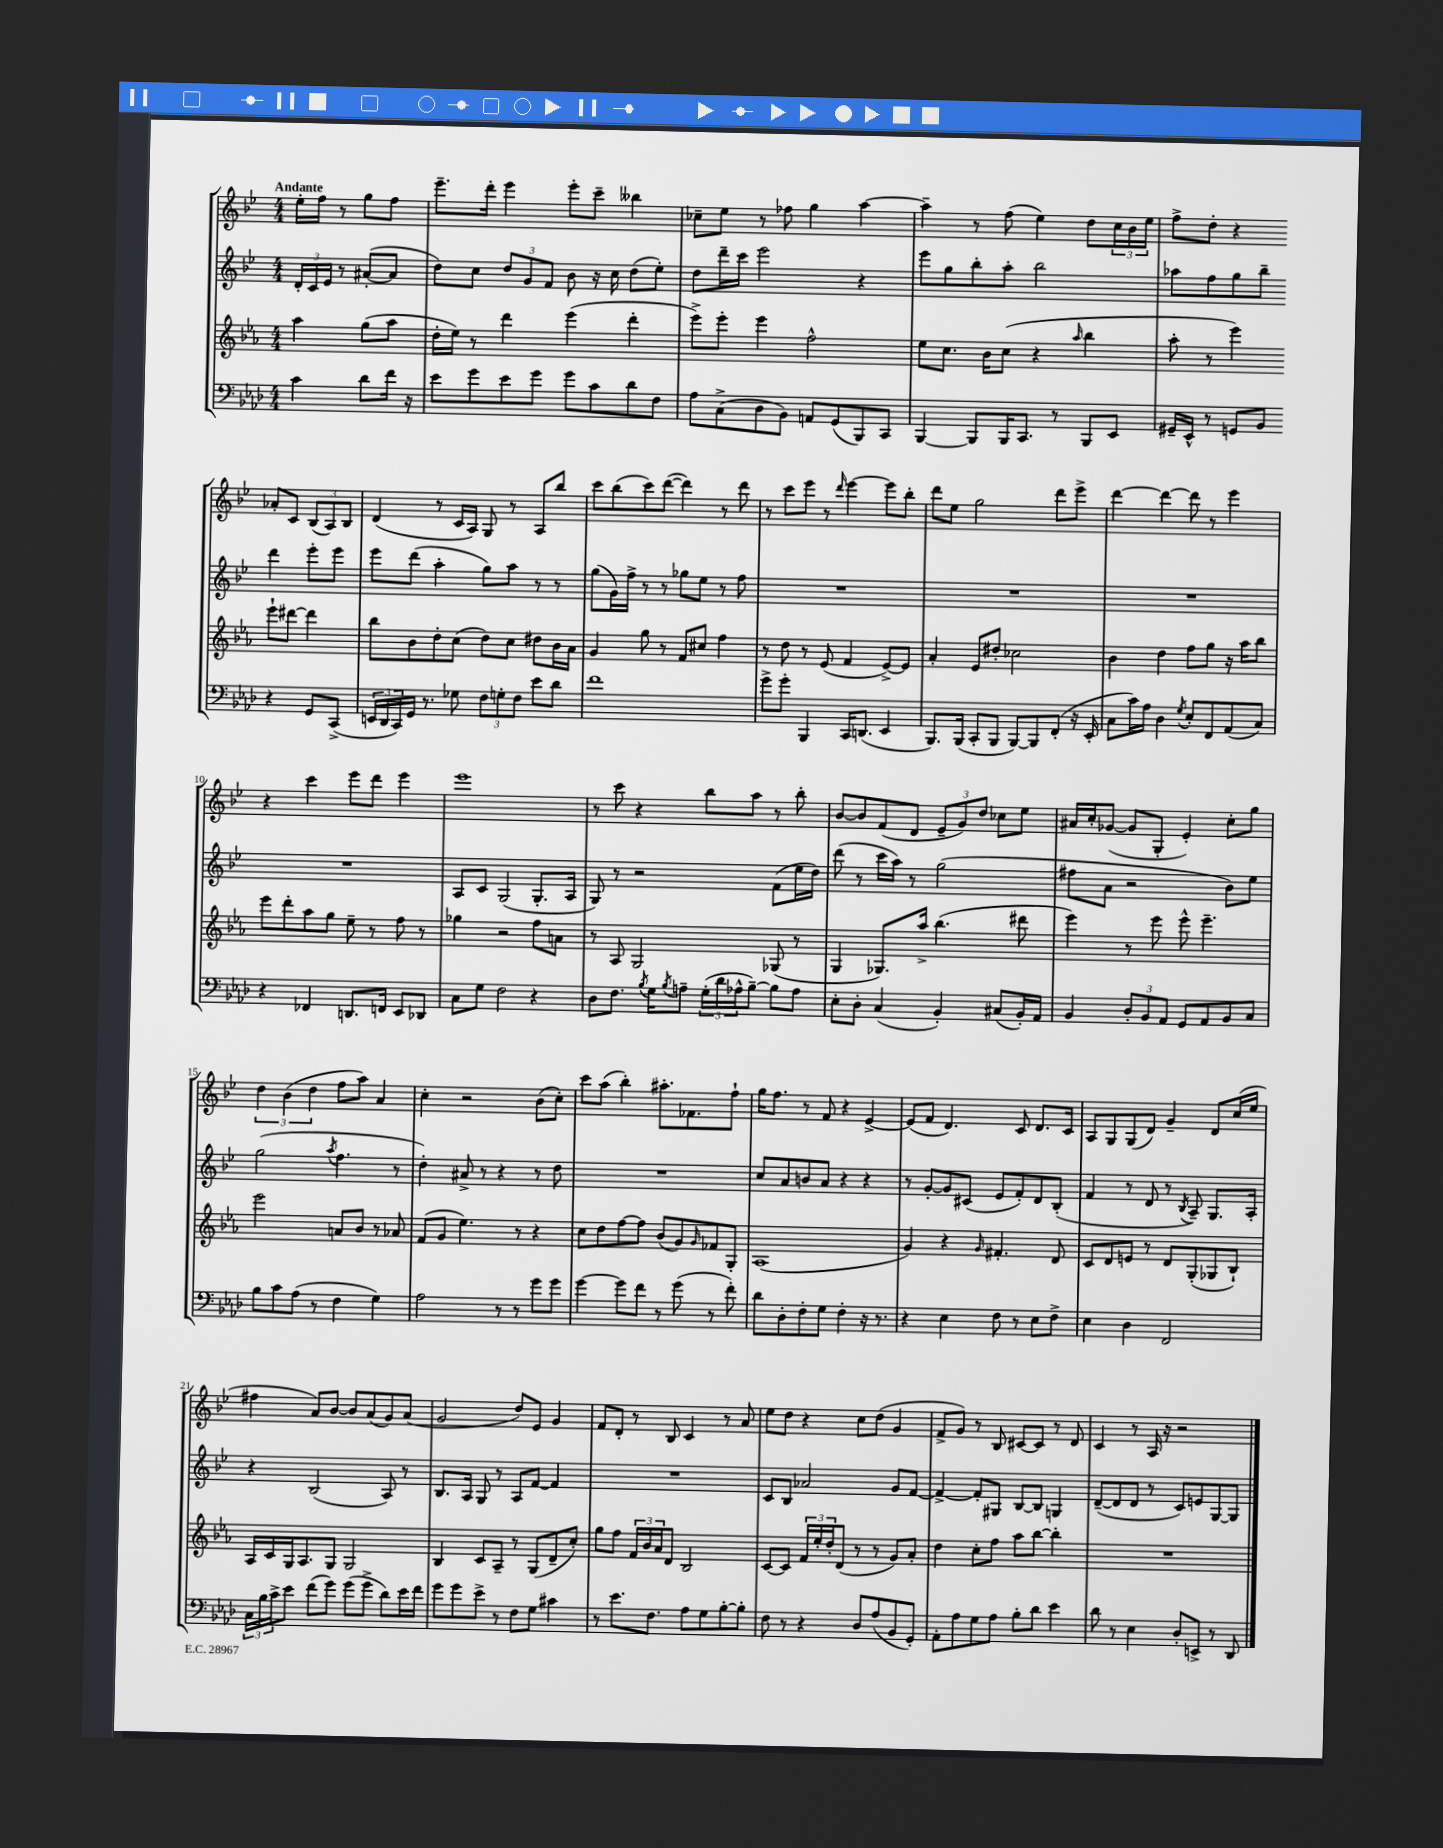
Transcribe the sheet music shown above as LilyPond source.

<<
\new StaffGroup <<
\new Staff = "s0" {
    \clef treble \key bes \major \numericTimeSignature \time 4/4 \partial 2 \tempo "Andante"
    ees''16-. f''16 r8 g''8 f''8 |
    ees'''8.-- d'''16-. ees'''4 ees'''8-. c'''8-- beses''4 |
    ces''8-- ees''8 r8 fes''8 g''4 a''4~ |
    a''4-- r8 f''8( ees''4) d''8 \tuplet 3/2 { c''16 bes'16 ees''16 } |
    f''8-> d''8-. r4 aes'8-. c'8 \tuplet 3/2 { bes8( a8) bes8 } |
    d'4( r8 c'16 a16) g8 r8 a8 bes''8 |
    c'''8 bes''8( c'''8) d'''8~( d'''4) r8 d'''8 |
    r8 c'''8 ees'''8 r8 \grace { d'''16 } ees'''4~ ees'''8 bes''8-. |
    d'''8 ees''8 g''2 d'''8 ees'''8-> |
    d'''4~ d'''4~ d'''8 r8 ees'''4 |
    r4 c'''4 ees'''8 d'''8 ees'''4 |
    ees'''1 |
    r8 c'''8 r4 bes''8 a''8 r8 bes''8-. |
    bes'8~ bes'8 f'8( d'8 \tuplet 3/2 { ees'8-- g'8) d''8 } ces''8 ees''8 |
    ais'16 c''16-. ges'8~( ges'8 g8-. ees'4-.) c''8-. g''8 |
    \tuplet 3/2 { d''4 bes'4( d''4 } f''8 a''8) a'4 |
    c''4-. r2 bes'8( c''8-.) |
    c'''8 a''8( bes''4-.) ais''8.-. fes'8. f''8-! |
    g''16 f''8. r8 f'8 r4 ees'4~-> |
    ees'8( f'8 d'4.) c'8 d'8. c'16 |
    a8 g8 g8( d'8) g'4-- d'8 c''16( ees''16 |
    fis''4 a'8) bes'8~ bes'8 a'8( g'8) a'8( |
    g'2 d''8) ees'8 g'4 |
    f'8 d'8-. r8 bes8 c'4 r8 a'8 |
    ees''8 d''8 r4 c''8 d''8( g'4 |
    f'8-> g'8) r8 bes8 cis'8~ cis'8 r8 d'8 |
    c'4 r8 a16 r16 r2 \bar "|." |
}
\new Staff = "s1" {
    \clef treble \key bes \major \numericTimeSignature \time 4/4 \partial 2
    \tuplet 3/2 { d'16-. c'16 ees'16 } r8 ais'8~-.( ais'8 |
    d''8) c''8 \tuplet 3/2 { d''8 g'8 f'8 } bes'8 r16 c''16 d''8( ees''8-.) |
    d''8 d'''16-- c'''16 ees'''2 r4 |
    ees'''8 g''8 bes''8-. a''8-. bes''2 |
    aes''8 f''8 g''8 bes''8-- d'''4 ees'''8-. ees'''8 |
    ees'''8 d'''8( a''4-. g''8) a''8 r8 r8 |
    g''8( g'16) f''16-> r8 r8 ges''8 ees''8 r8 f''8 |
    R1 |
    R1 |
    R1 |
    R1 |
    a8 c'8 g2( g8.-. a16 |
    g8) r8 r2 f'8( ees''16 d''16) |
    d'''8( r8 c'''16 a''16) r8 g''2( |
    fis''8 a'8 r2 bes'8) ees''8 |
    g''2( \acciaccatura { a''8 } f''4. r8 |
    d''4-.) ais'8-> r8 r4 r8 d''8 |
    R1 |
    c''8 a'8 b'8 a'8 r4 r4 |
    r8 g'8~-. g'8 cis'8( ees'8 f'8-.) d'8 bes8-.( |
    f'4 r8 d'8 r8 \acciaccatura { bes8 } a8--) g8. a16-. |
    r4 bes2( a8) r8 |
    bes8. a16 g8 r8 a8 f'8~ f'4 |
    R1 |
    c'8 bes8 aes'2 g'8 f'8~ |
    f'4~-> f'8-. gis8 bes8~ bes8 g4 |
    d'8~--( d'8 d'8 r8 c'8) e'8 g8~ g8 \bar "|." |
}
\new Staff = "s2" {
    \clef treble \key ees \major \numericTimeSignature \time 4/4 \partial 2
    aes''4 g''8( aes''8 |
    d''16-. ees''16) r8 d'''4 ees'''4( d'''4-. |
    ees'''8->) ees'''8-. ees'''4 f''2-^ |
    ees''8 c''8. bes'16 c''8( r4 \grace { aes''16 } bes''4 |
    aes''8-. r8 ees'''4) ees'''8-! dis'''8~ dis'''4 |
    bes''8 bes'8 d''8-. c''8( d''8) c''8 dis''8 bes'16 aes'16 |
    g'4 g''8 r8 f'8 cis''8 f''4 |
    r8 d''8 r8 ees'8( f'4 ees'8~->) ees'8 |
    aes'4-. ees'8 dis''8-. ces''2 |
    bes'4 d''4 f''8 g''8 r16 aes''16 bes''8 |
    ees'''8 d'''8-. aes''8 g''8 ees''8-- r8 f''8 r8 |
    ges''4 r2 f''8 a'8 |
    r8 aes8 g2 ges8( r8 |
    g4 ges8.) aes''16-> bes''4.( dis'''8 |
    ees'''4) r8 ees'''8 ees'''8-^ ees'''4.-- |
    ees'''2 a'8 bes'8 r8 aes'8 |
    f'8( g'8 ees''4.) r8 r4 |
    c''8 d''8 f''8~ f''8 bes'8( g'8) \grace { g'16 } fes'8 g8-. |
    aes1( |
    g'4) r4 \grace { g'16 } fis'4.-. d'8 |
    c'8 d'8 e'8 r8 d'8 g8-.( ges8 bes8-!) |
    aes16 c'16 g16 aes8. g8 g2 |
    bes4 c'8 aes8-- r8 g8( d'8-- c''8-.) |
    g''8 f''8 \tuplet 3/2 { f'16 bes'16 aes'16 } d'8 bes2 |
    c'8~ c'8 \tuplet 3/2 { f'16 ees''16-. d''16-. } d'8( r8 r8 g'8) aes'8-. |
    d''4 c''8-. f''8 aes''8 bes''8~ bes''4-. |
    R1 \bar "|." |
}
\new Staff = "s3" {
    \clef bass \key aes \major \numericTimeSignature \time 4/4 \partial 2
    c'4 des'8 f'16 r16 |
    ees'8 g'8 ees'8 g'8 g'8 c'8 des'8 f8 |
    aes8 c8->( des8 bes,8) a,8 g,8( bes,,8) c,8 |
    bes,,4~ bes,,8 bes,,16 c,8. r8 bes,,8 ees,8 |
    gis,16-- ees,16-^ r8 g,8 bes,8 r4 g,8 c,8->( |
    \tuplet 3/2 { e,16 des,16 c,16) } g,16 r8. ges8 \tuplet 3/2 { f8 g8-. f8 } ees'8 des'8 |
    f'1 |
    g'8-> g'8-. bes,,4 c,16 d,8.( ees,4 |
    bes,,8.) bes,,16( c,8-. bes,,8 bes,,8~) bes,,8 f,8-.( r16 ees,16-. |
    c8 c'16) aes16 des4 \acciaccatura { g8 } ees8-. f,8 aes,8( c8) |
    r4 fes,4 d,8. f,16 ees,8 des,8 |
    c8 g8 f2 r4 |
    des8 f8. \acciaccatura { bes8 } g16 \acciaccatura { bes8 } a8-- \tuplet 3/2 { g16-.( des'16 aes16-^ } bes8~--) bes8 aes8 |
    ees8-. des8-. c4( bes,4-.) cis8( bes,16-.) aes,16 |
    bes,4 \tuplet 3/2 { des8-. bes,8 aes,8 } g,8 aes,8 bes,8 c8 |
    bes8 c'8 aes8( r8 f4 g4) |
    aes2 r8 r8 g'8 g'8 |
    g'4~ g'8 f'8 r8 g'8( r8 f'8-.) |
    des'8 des8-. f8-. g8 f4-. r16 r8. |
    r4 ees4 f8 r8 ees8 f8-> |
    ees4 des4 f,2 |
    \tuplet 3/2 { c16 bes16 c'16-> } ees'8 f'8( g'8) g'8( g'8-> des'8) ees'16 f'16 |
    g'8 g'8 ees'8-> r8 f8 g8 cis'4 |
    r8 ees'8. f8. aes8 g8 bes8~-. bes8-. |
    f8 r8 r4 des8 aes8( bes,8 g,8-.) |
    aes,8-. aes8 g8 aes8 bes8-. des'8 ees'4 |
    des'8 r8 ees4 des8-. e,8-> r8 des,8 \bar "|." |
}
>>
>>
